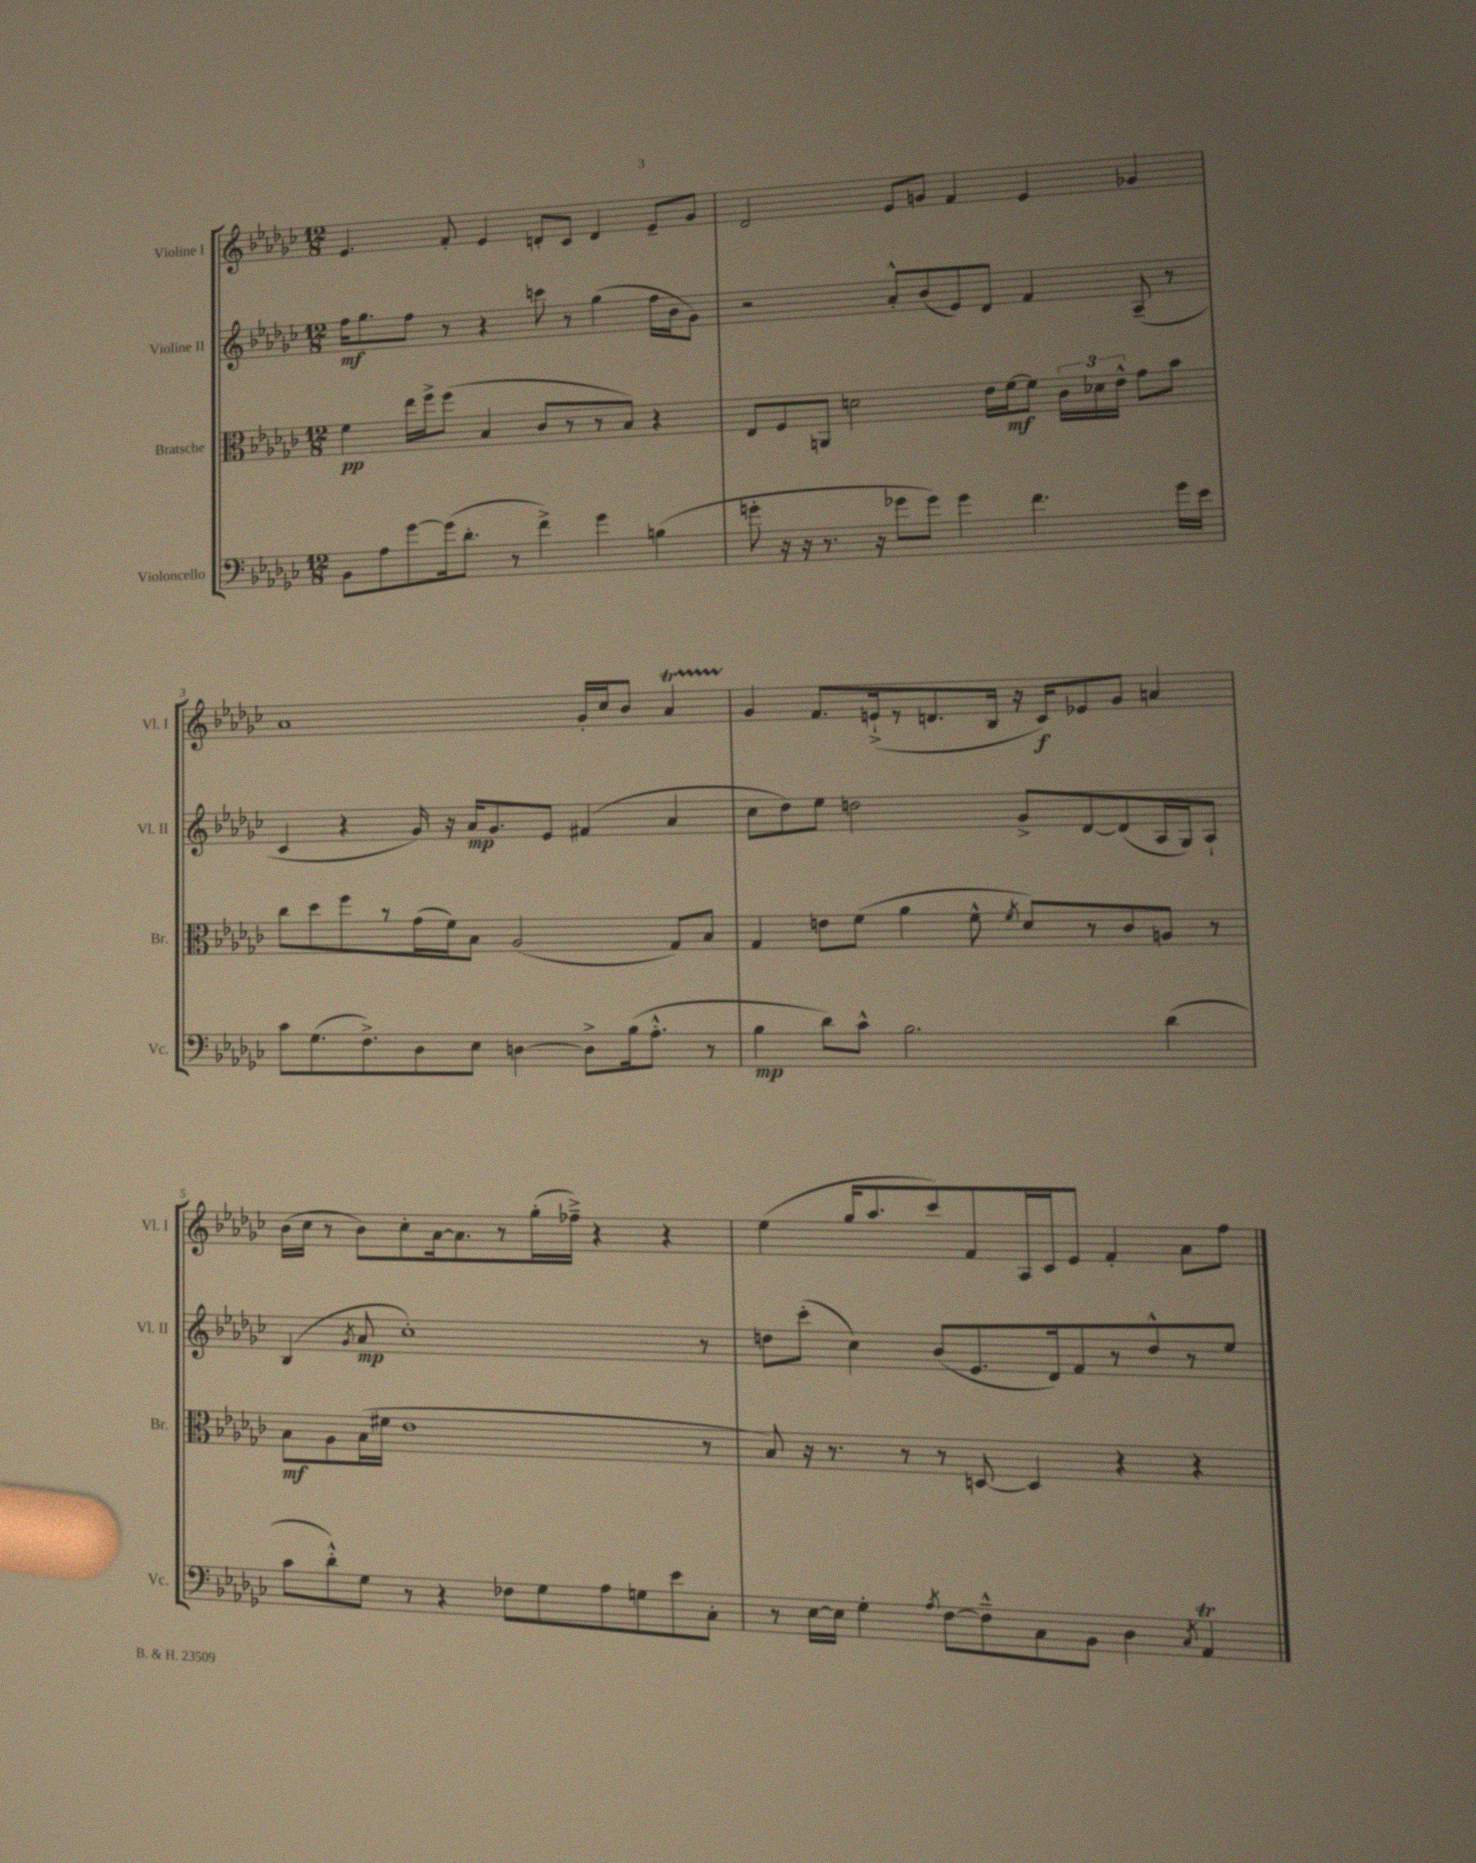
<<
\new StaffGroup <<
\new Staff = "s0" \with { instrumentName = "Violine I" shortInstrumentName = "Vl. I" } {
    \clef treble \key ges \major \numericTimeSignature \time 12/8
    \autoBeamOff ees'4. f'8-. ees'4 d'8[-. ces'8] d'4 ees'8[-- ges'8] |
    des'2 ees'8[ g'8] f'4 ees'4 ges'4 |
    aes'1 ges'16[-. ces''16 bes'8] aes'4\startTrillSpan |
    ges'4\stopTrillSpan f'8.[ e'16-!->( r8 d'8. bes16] r16 ces'16[\f) ees'8 ges'8] a'4 |
    bes'16[( ces''16] r8 bes'8[) ces''8-. aes'16~ aes'8. r8 ges''16-.( fes''16]--->) r4 r4 |
    ees''4( ges''16[ aes''8. ces'''8) f'8 aes16 ces'16 ees'8] f'4-. aes'8[ f''8] \bar "|." |
}
\new Staff = "s1" \with { instrumentName = "Violine II" shortInstrumentName = "Vl. II" } {
    \clef treble \key ges \major \numericTimeSignature \time 12/8
    \autoBeamOff f''16[\mf ges''8. f''8] r8 r4 c'''8 r8 ges''4( f''16[ bes'16 ges'8]) |
    r2 aes'8[-.-^ bes'8( ees'8) des'8] f'4 aes8--( r8 |
    ces'4 r4 ges'16) r16 aes'16[\mp ges'8. ees'8] fis'4( aes'4 |
    ces''8[ des''8) ees''8] d''2 ges'8[-> des'8~ des'8( aes16 ges16) aes8]-! |
    bes4( \acciaccatura { ges'8 } aes'8\mp ces''1-.) r8 |
    d''8[ ces'''8]-.( ces''4) bes'8[( ees'8. des'16) f'8 r8 d''8-^ r8 ees''8] \bar "|." |
}
\new Staff = "s2" \with { instrumentName = "Bratsche" shortInstrumentName = "Br." } {
    \clef alto \key ges \major \numericTimeSignature \time 12/8
    \autoBeamOff f'4\pp ees''16[ f''16-> f''8]( bes4 ces'8[ r8 r8 bes8]) r4 |
    ees8[ f8 a,8] d'2 ees'16[ f'16~\mf f'8] \tuplet 3/2 { ces'16[ des'16 ees'16]-^ } ges'8[ bes'8] |
    ces''8[ des''8 f''8 r8 ges'16( f'16) bes8] aes2( ges8[) bes8] |
    ges4 e'8[ f'8]( aes'4 f'8-^ \acciaccatura { f'8 } des'8[) r8 ces'8 a8] r8 |
    bes8[\mf aes8 bes16( fis'16] ees'1 r8 |
    bes8) r16 r8. r8 r8 d8~ d4 r4 r4 \bar "|." |
}
\new Staff = "s3" \with { instrumentName = "Violoncello" shortInstrumentName = "Vc." } {
    \clef bass \key ges \major \numericTimeSignature \time 12/8
    \autoBeamOff bes,8[ aes8 ges'8~ ges'16( des'8.]-. r8 f'4->) ges'4 b4( |
    g'8-. r16 r16 r8. r16 ges'8[ ges'8]) ges'4 f'4. ges'16[ ees'16] |
    ces'8[ ges8.( f8.->) des8 ees8] d4~ d8[-> bes16( aes8.]-.-^ r8 |
    bes4\mp des'8[) ces'8]-^ bes2. des'4( |
    ces'8[ des'8-.-^) ges8] r8 r4 fes8[ ges8 aes8 g8 ees'8 ces8]-. |
    r8 ees16[~ ees16] ges4-. \acciaccatura { aes8 } f8[~ f8---^ ces8 bes,8] des4 \acciaccatura { ces8 } aes,4\trill \bar "|." |
}
>>
>>
